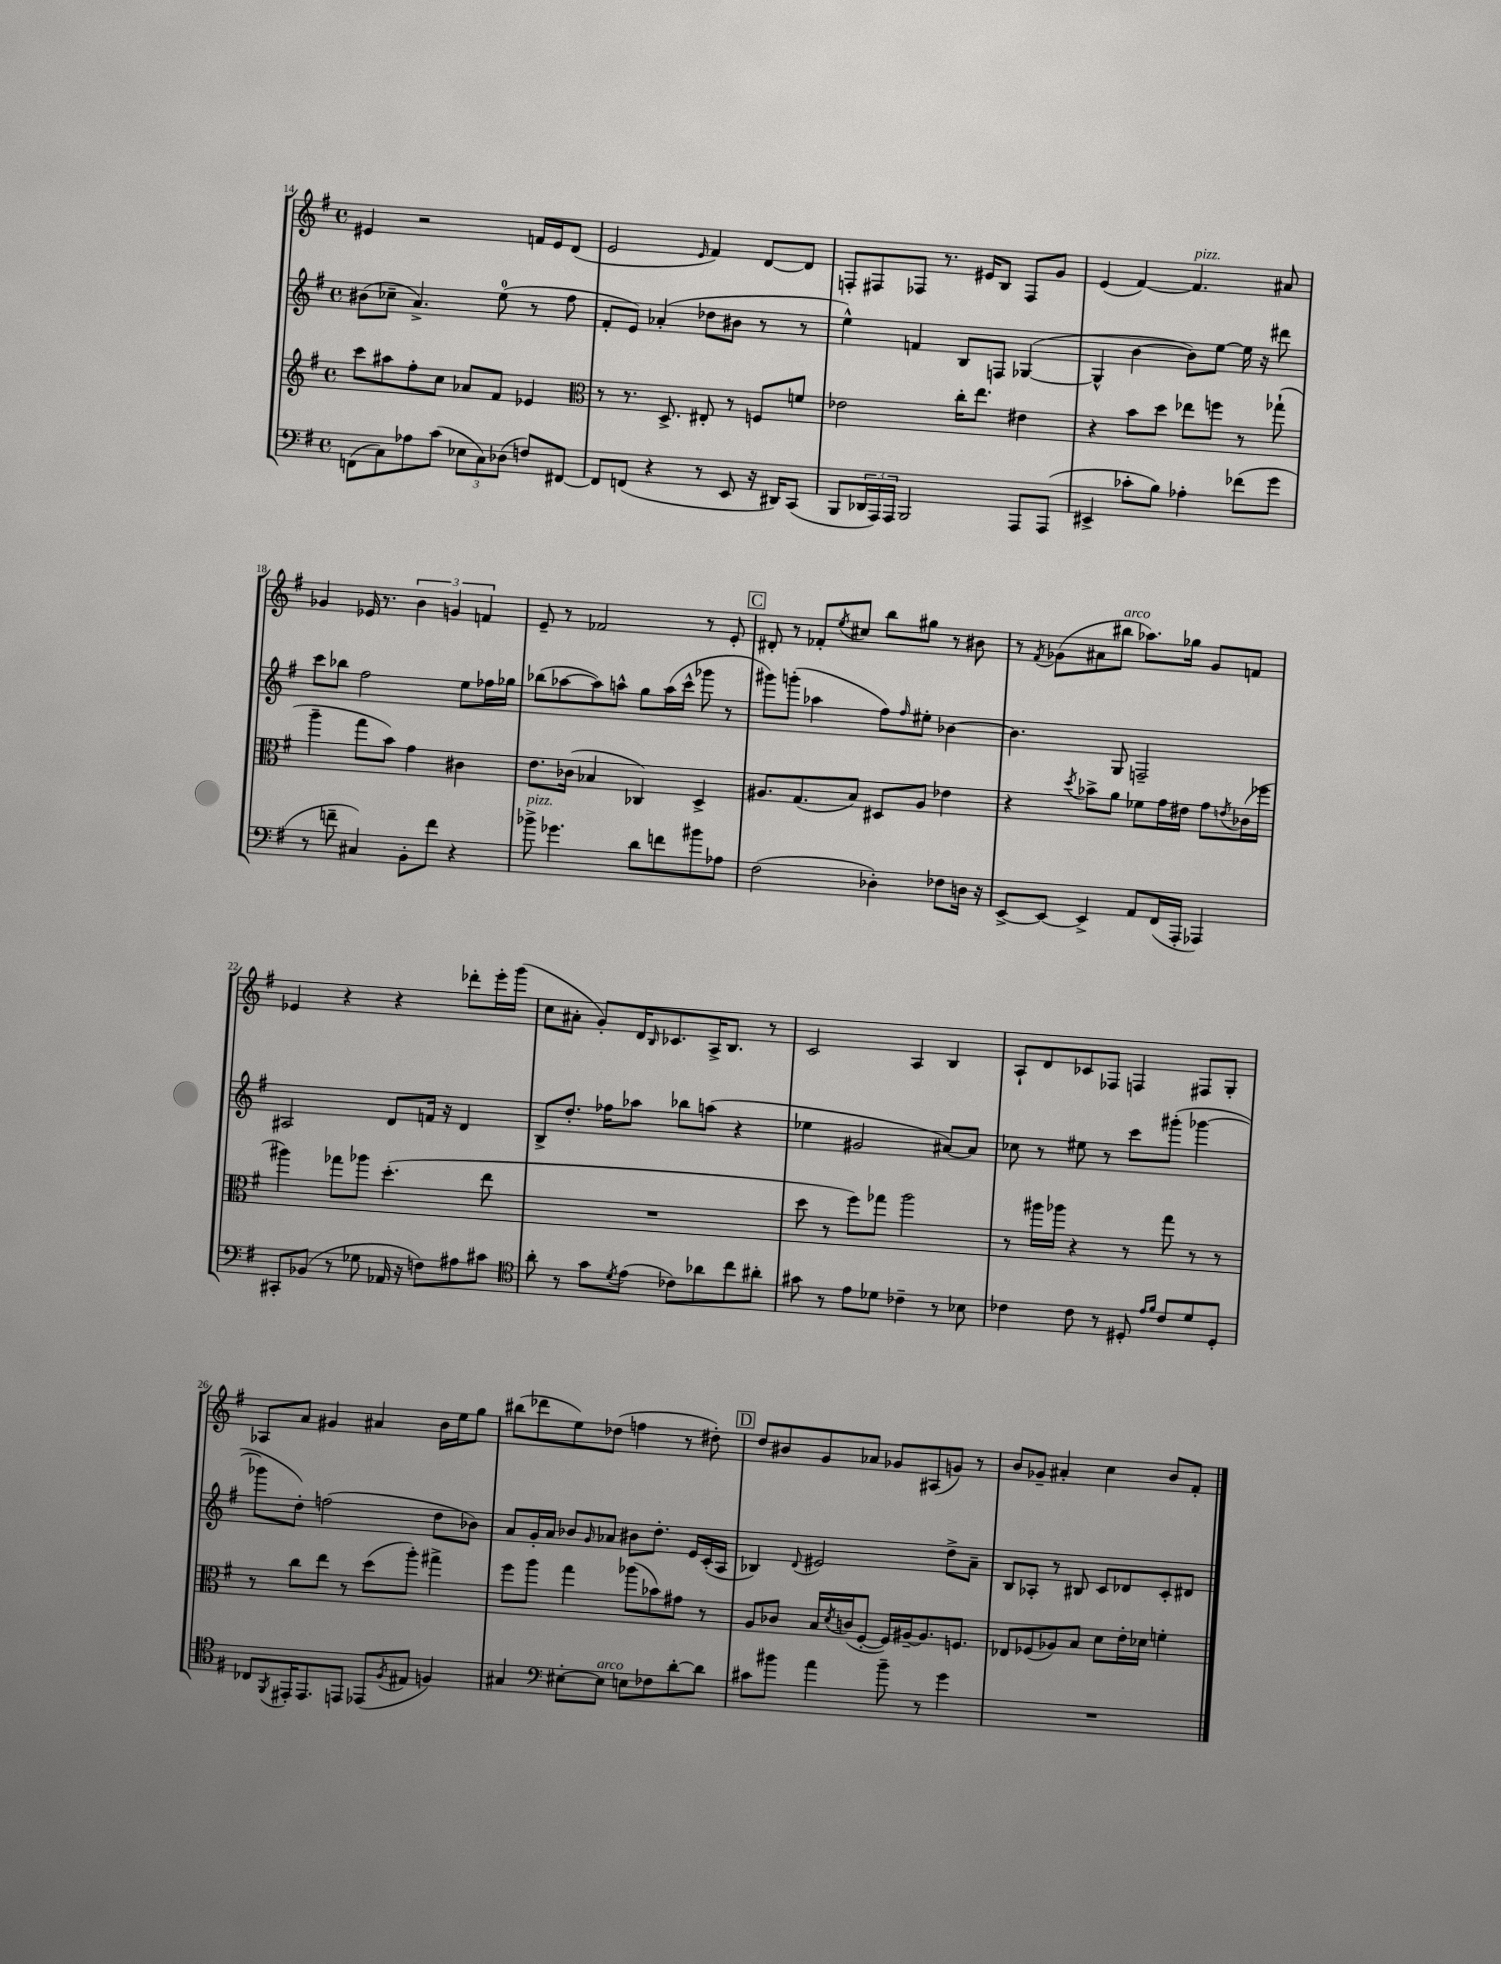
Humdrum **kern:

**kern	**kern	**kern	**kern
*staff4	*staff3	*staff2	*staff1
*clefF4	*clefG2	*clefG2	*clefG2
*k[f#]	*k[f#]	*k[f#]	*k[f#]
*M4/4	*M4/4	*M4/4	*M4/4
*met(c)	*met(c)	*met(c)	*met(c)
(8FF	8ccc	(8b#	4e#
8C)	8aa#	8cc-~	.
8A-	8ff#'	4.a^)	2r
(8c	8cc	.	.
12E-	8a-	.	.
12C)	.	.	.
.	8f#	(8ee	.
(12D-	.	.	.
8F)	4e-	8r	16f
.	.	.	16e#
[8FF#	.	8ff#	(8d
=	=	=	=
*	*clefC3	*	*
8FF#]	8r	8f#'	2e
(8FF	8.r	8e)	.
4r	.	(4a-'	.
.	8.D^	.	.
.	.	.	16qqe
8r	8E#'	8dd-	4f#)
8EE	8r	8b#	.
16r	8F	8r	[8d
16DD#)	.	.	.
(8CC	8f	8r	8d]
=	=	=	=
8BBB	2e-	4ee^^)	8F'
24DD-	.	.	8F#
24AAA)	.	.	.
24AAA	.	.	.
2BBB	.	4f	8F-
.	.	.	8.r
.	16cc'	8B	.
.	8.ee	.	16e#
.	.	8F	8B
8AAA	4e#	([4G-	8F-
(8AAA	.	.	8g
=	=	=	=
4EE#^	4r	4G-^^]	(4e
8c-'	8b	[4b	[4f#)
8B)	8dd	.	.
4A-'	8ee-	8b])	4.f#]
.	8ff	[8ee	.
(8f-	8r	16ee]	.
.	.	16r	.
8g	(8gg-`	8ddd#	8a#
=	=	=	=
8r	4aa~	8ccc	4g-
8f~	.	8bb-	.
4C#)	8gg	2ff#	16e-
.	.	.	8.r
.	8b)	.	.
8BB'	4g	.	6b
8f	.	.	.
.	.	.	6g
4r	4c#	8ee	.
.	.	.	6f
.	.	16ff-	.
.	.	16gg-	.
=	=	=	=
8b-^	8.e	(8bb-	8e~
4.g-	.	[8aa-	8r
.	(16c-	.	.
.	4B-	8aa-])	2f-
.	.	8aa^^	.
8d	4C-)	8gg	.
8f	.	(16aa	.
.	.	16ccc^^	.
8b#	4D^	8ggg-	8r
8A-	.	8r	8e'
=	=	=	=
(2F#	8.A#	8ggg#)	8d#'
.	.	(8ggg'	8r
.	(8.G	.	.
.	.	4aa-	8f-'
.	.	.	8qee
.	8B)	.	8cc#
4D-')	8D#	8ff#)	8bb
.	.	16qqff#	.
.	8A#	8ee#'	8gg#
8F-	4e-	[4b-	8r
16D	.	.	8b#
16r	.	.	.
=	=	=	=
[8EE^	4r	4.b-]	8r
.	.	.	8qf#
8EE_	.	.	(8g-
.	8qdd	.	.
4EE^]	8b-^	.	8a#
.	8a	8G	8bb#
8AA	8f-	2F~	8.aa-)
(16FF#	16g	.	.
16AAA'	16e#	.	16gg-
4AAA-)	8g	.	8g-
.	8qe	.	.
.	(16c-	.	8f
.	16ff-	.	.
=	=	=	=
8CC#'	4aa#)	2A#	4e-
(8BB-	.	.	.
8r	8gg-	.	4r
8G-	8aa-	.	.
16AA-	(4.dd'	8d	4r
16r	.	.	.
8F)	.	16f	.
.	.	16r	.
8A#	.	4d	8ddd-'
8c#	8ee	.	16eee'
.	.	.	(16ggg
=	=	=	=
*clefC4	*	*	*
8a'	1r	8B^	8cc
8r	.	8.dd'	8a#'
8g	.	.	8g')
.	.	16ff-	.
8qd	.	.	.
(8e	.	8aa-	16d
.	.	.	16qqB
.	.	.	8.c-
8c-)	.	8bb-	.
8a-	.	(8aa	16A^
.	.	.	8.B
8cc	.	4r	.
8a#'	.	.	8r
=	=	=	=
8g#	8dd	4ee-	2c
8r	8r	.	.
8e	8ff#)	2g#	.
8d-	8gg-	.	.
4c-~	2aa	.	4A
8r	.	[8a#)	4B
8B-	.	8a#]	.
=	=	=	=
4c-	8r	8cc-	8A`
.	16aa#	8r	8d
.	16aa-	.	.
8c-	4r	8ee#	8c-
8r	.	8r	8F-
8D#'	8r	8ccc	4F
16qqe	.	.	.
16qqf#	.	.	.
8c-	8gg	(8ggg#'	.
8d	8r	[4ggg-	8F#
8D#'	8r	.	8G'
=	=	=	=
8C-	8r	8ggg-]	8A-
8qFF#	.	.	.
16EE#'	8cc	8dd')	8a
8.EE#	.	.	.
.	8ee	(2ff	4g#
8EE	8r	.	.
(8EE-	(8dd	.	4a#
8qF#	.	.	.
8E#	8aa')	.	.
4F)	4gg#^	8dd	16b
.	.	.	16ee
.	.	8b-)	8gg
=	=	=	=
4G#	8ff#	8a	(8bb#
.	8aa	16g'	8ddd-
.	.	16a	.
*clefF4	*	*	*
[8E#'	4gg	8b-	8ee)
.	.	16qqg	.
8E#]	.	8a-	(8dd-
8E	(8aa-	8b#	4ff
8F-	8b-)	8.dd'	.
[8d'	8g#	.	8r
.	.	16e	.
8d]	8r	(16c'	8dd#')
.	.	16A	.
=	=	=	=
8c#	8A	4B-)	8dd
8b#	8c-	.	8b#
.	.	8qqd	.
4a	16B	2e#	8g
.	8qd	.	.
.	(16c	.	.
.	[8F#'	.	8a-
8b#~	16F#])	.	8g-
.	[16A#~	.	.
8r	8.A#]	.	(8A#
4g	.	8dd^	8g)
.	8.F	.	.
.	.	8a~	8r
=	=	=	=
1r	8E-	8B	8b
.	(8F-	8A-'	8g-~
.	8A-)	8r	4a#'
.	8B	8B#	.
.	8d	8c	4cc
.	16e'	8d-	.
.	16d-	.	.
.	4f'	8c'	8b
.	.	8d#	8f#'
==	==	==	==
*-	*-	*-	*-
